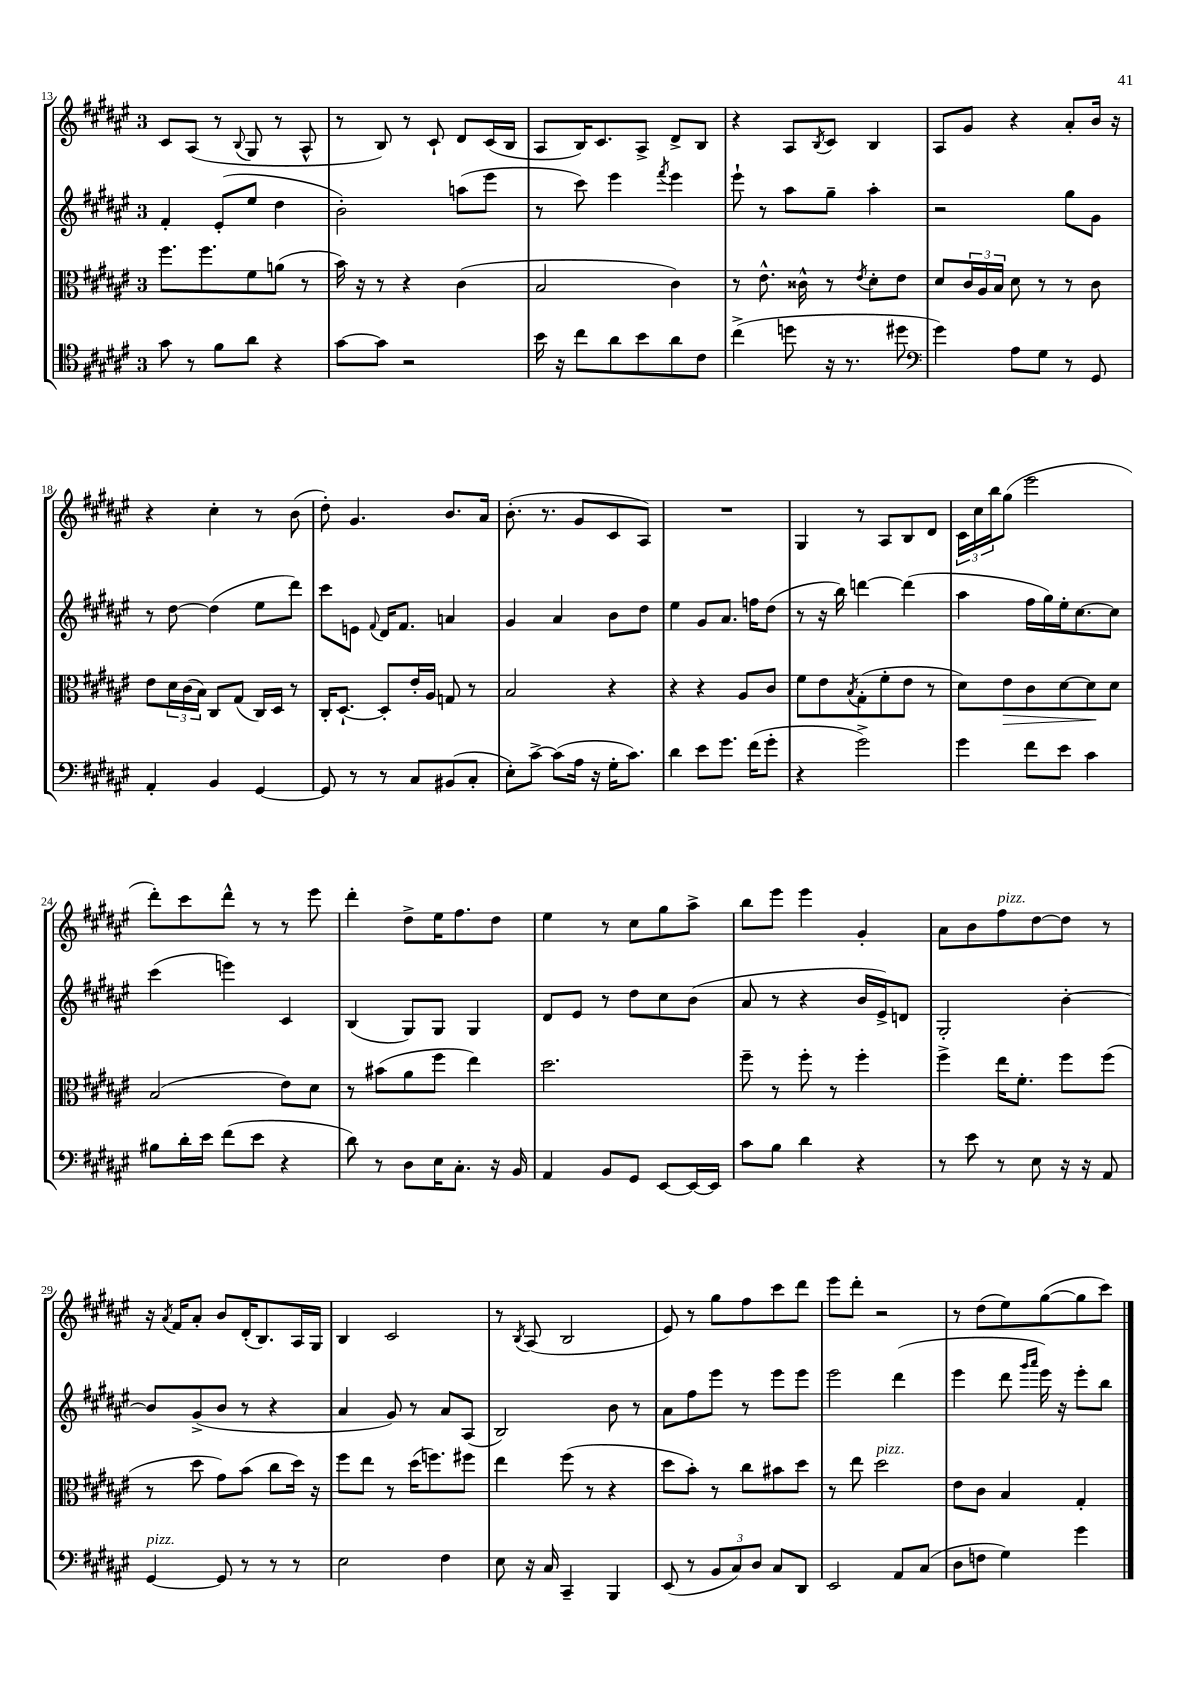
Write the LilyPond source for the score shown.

<<
\new StaffGroup <<
\new Staff = "s0" {
    \clef treble \key fis \major \once \override Staff.TimeSignature.style = #'single-digit \time 3/4
    cis'8 ais8( r8 \appoggiatura { b8 } gis8 r8 ais8-^ |
    r8 b8) r8 cis'8-! dis'8 cis'16( b16 |
    ais8 b16) cis'8. ais8-> dis'8-> b8 |
    r4 ais8 \acciaccatura { b8 } cis'8 b4 |
    ais8 gis'8 r4 ais'8-. b'16 r16 |
    r4 cis''4-. r8 b'8( |
    dis''8-.) gis'4. b'8. ais'16 |
    b'8.-.( r8. gis'8 cis'8 ais8) |
    R2. |
    gis4 r8 ais8 b8 dis'8 |
    \tuplet 3/2 { cis'16 cis''16 b''16 } gis''8( eis'''2 |
    dis'''8-.) cis'''8 dis'''8-^ r8 r8 eis'''8 |
    dis'''4-. dis''8-> eis''16 fis''8. dis''8 |
    eis''4 r8 cis''8 gis''8 ais''8-> |
    b''8 eis'''8 eis'''4 gis'4-. |
    ais'8 b'8 fis''8^\markup { \italic "pizz." } dis''8~ dis''8 r8 |
    r16 \acciaccatura { ais'8 } fis'16 ais'8-. b'8 dis'16-.( b8.) ais16 gis16 |
    b4 cis'2 |
    r8 \acciaccatura { b8 } ais8( b2 |
    eis'8) r8 gis''8 fis''8 cis'''8 dis'''8 |
    eis'''8 dis'''8-. r2 |
    r8 dis''8( eis''8) gis''8~( gis''8 cis'''8) \bar "|." |
}
\new Staff = "s1" {
    \clef treble \key fis \major \once \override Staff.TimeSignature.style = #'single-digit \time 3/4
    fis'4-. eis'8-.( eis''8 dis''4 |
    b'2-.) a''8( eis'''8 |
    r8 cis'''8) eis'''4 \acciaccatura { fis'''8 } eis'''4 |
    eis'''8-! r8 ais''8 gis''8-- ais''4-. |
    r2 gis''8 gis'8 |
    r8 dis''8~ dis''4( eis''8 dis'''8) |
    cis'''8 e'8 \appoggiatura { fis'8 } dis'16 fis'8. a'4 |
    gis'4 ais'4 b'8 dis''8 |
    eis''4 gis'8 ais'8. f''16 dis''8( |
    r8 r16 b''16) d'''4~ d'''4( |
    ais''4 fis''16 gis''16) eis''16-. cis''8.~ cis''8 |
    cis'''4( e'''4) cis'4 |
    b4( gis8) gis8 gis4 |
    dis'8 eis'8 r8 dis''8 cis''8 b'8( |
    ais'8 r8 r4 b'16 eis'16->) d'8 |
    gis2-. b'4~-. |
    b'8 gis'8->( b'8 r8 r4 |
    ais'4 gis'8) r8 ais'8 ais8( |
    b2) b'8 r8 |
    ais'8 fis''8 eis'''8 r8 eis'''8 eis'''8 |
    eis'''2 dis'''4( |
    eis'''4 dis'''8 \grace { gis'''16 ais'''16 } eis'''16) r16 eis'''8-. b''8 \bar "|." |
}
\new Staff = "s2" {
    \clef alto \key fis \major \once \override Staff.TimeSignature.style = #'single-digit \time 3/4
    fis''8. fis''8. fis'8 a'8( r8 |
    b'16) r16 r8 r4 cis'4( |
    b2 cis'4) |
    r8 eis'8.-^ cisis'16-^ r8 \acciaccatura { eis'8 } dis'8-. eis'8 |
    dis'8 \tuplet 3/2 { cis'16 ais16 b16 } dis'8 r8 r8 cis'8 |
    eis'8 \tuplet 3/2 { dis'16 cis'16( b16) } cis8 gis8( cis16) dis16 r8 |
    cis16-. dis8.~-! dis8-. eis'16-. ais16 g8 r8 |
    b2 r4 |
    r4 r4 ais8 cis'8 |
    fis'8 eis'8 \acciaccatura { b8 } gis8-.( fis'8-. eis'8 r8 |
    dis'8) eis'8\> cis'8 dis'8~ dis'8\! dis'8 |
    b2( eis'8) dis'8 |
    r8 bis'8( ais'8 fis''8 eis''4) |
    dis''2. |
    fis''8-- r8 fis''8-. r8 fis''4-. |
    fis''4-> eis''16 fis'8.-. fis''8 fis''8( |
    r8 dis''8 gis'8) b'8( cis''8 dis''16) r16 |
    fis''8 eis''8 r8 dis''16( f''8.) fis''8 |
    eis''4 fis''8( r8 r4 |
    dis''8 b'8-.) r8 cis''8 bis'8 dis''8 |
    r8 eis''8 dis''2^\markup { \italic "pizz." } |
    eis'8 cis'8 b4 gis4-. \bar "|." |
}
\new Staff = "s3" {
    \clef tenor \key fis \major \once \override Staff.TimeSignature.style = #'single-digit \time 3/4
    gis'8 r8 fis'8 ais'8 r4 |
    gis'8~ gis'8 r2 |
    b'16 r16 cis''8 ais'8 b'8 ais'8 cis'8 |
    cis''4->( d''8 r16 r8. dis''8 |
    \clef bass gis'4) ais8 gis8 r8 gis,8 |
    ais,4-. b,4 gis,4~ |
    gis,8 r8 r8 cis8 bis,8( cis8-. |
    eis8-.) cis'8~-> cis'8( ais16 r16 gis16-. cis'8.) |
    dis'4 eis'8 gis'8. fis'16( gis'8-. |
    r4 gis'2->) |
    gis'4 fis'8 eis'8 cis'4 |
    bis8 dis'16-. eis'16 fis'8( eis'8 r4 |
    dis'8) r8 dis8 eis16 cis8.-. r16 b,16 |
    ais,4 b,8 gis,8 eis,8~ eis,16~ eis,16 |
    cis'8 b8 dis'4 r4 |
    r8 eis'8 r8 eis8 r16 r16 ais,8 |
    gis,4~^\markup { \italic "pizz." } gis,8 r8 r8 r8 |
    eis2 fis4 |
    eis8 r16 cis16 cis,4-- b,,4 |
    eis,8( r8 \tuplet 3/2 { b,8 cis8) dis8 } cis8 dis,8 |
    eis,2 ais,8 cis8( |
    dis8 f8 gis4) gis'4 \bar "|." |
}
>>
>>
\layout { \context { \Score currentBarNumber = #13 } }
